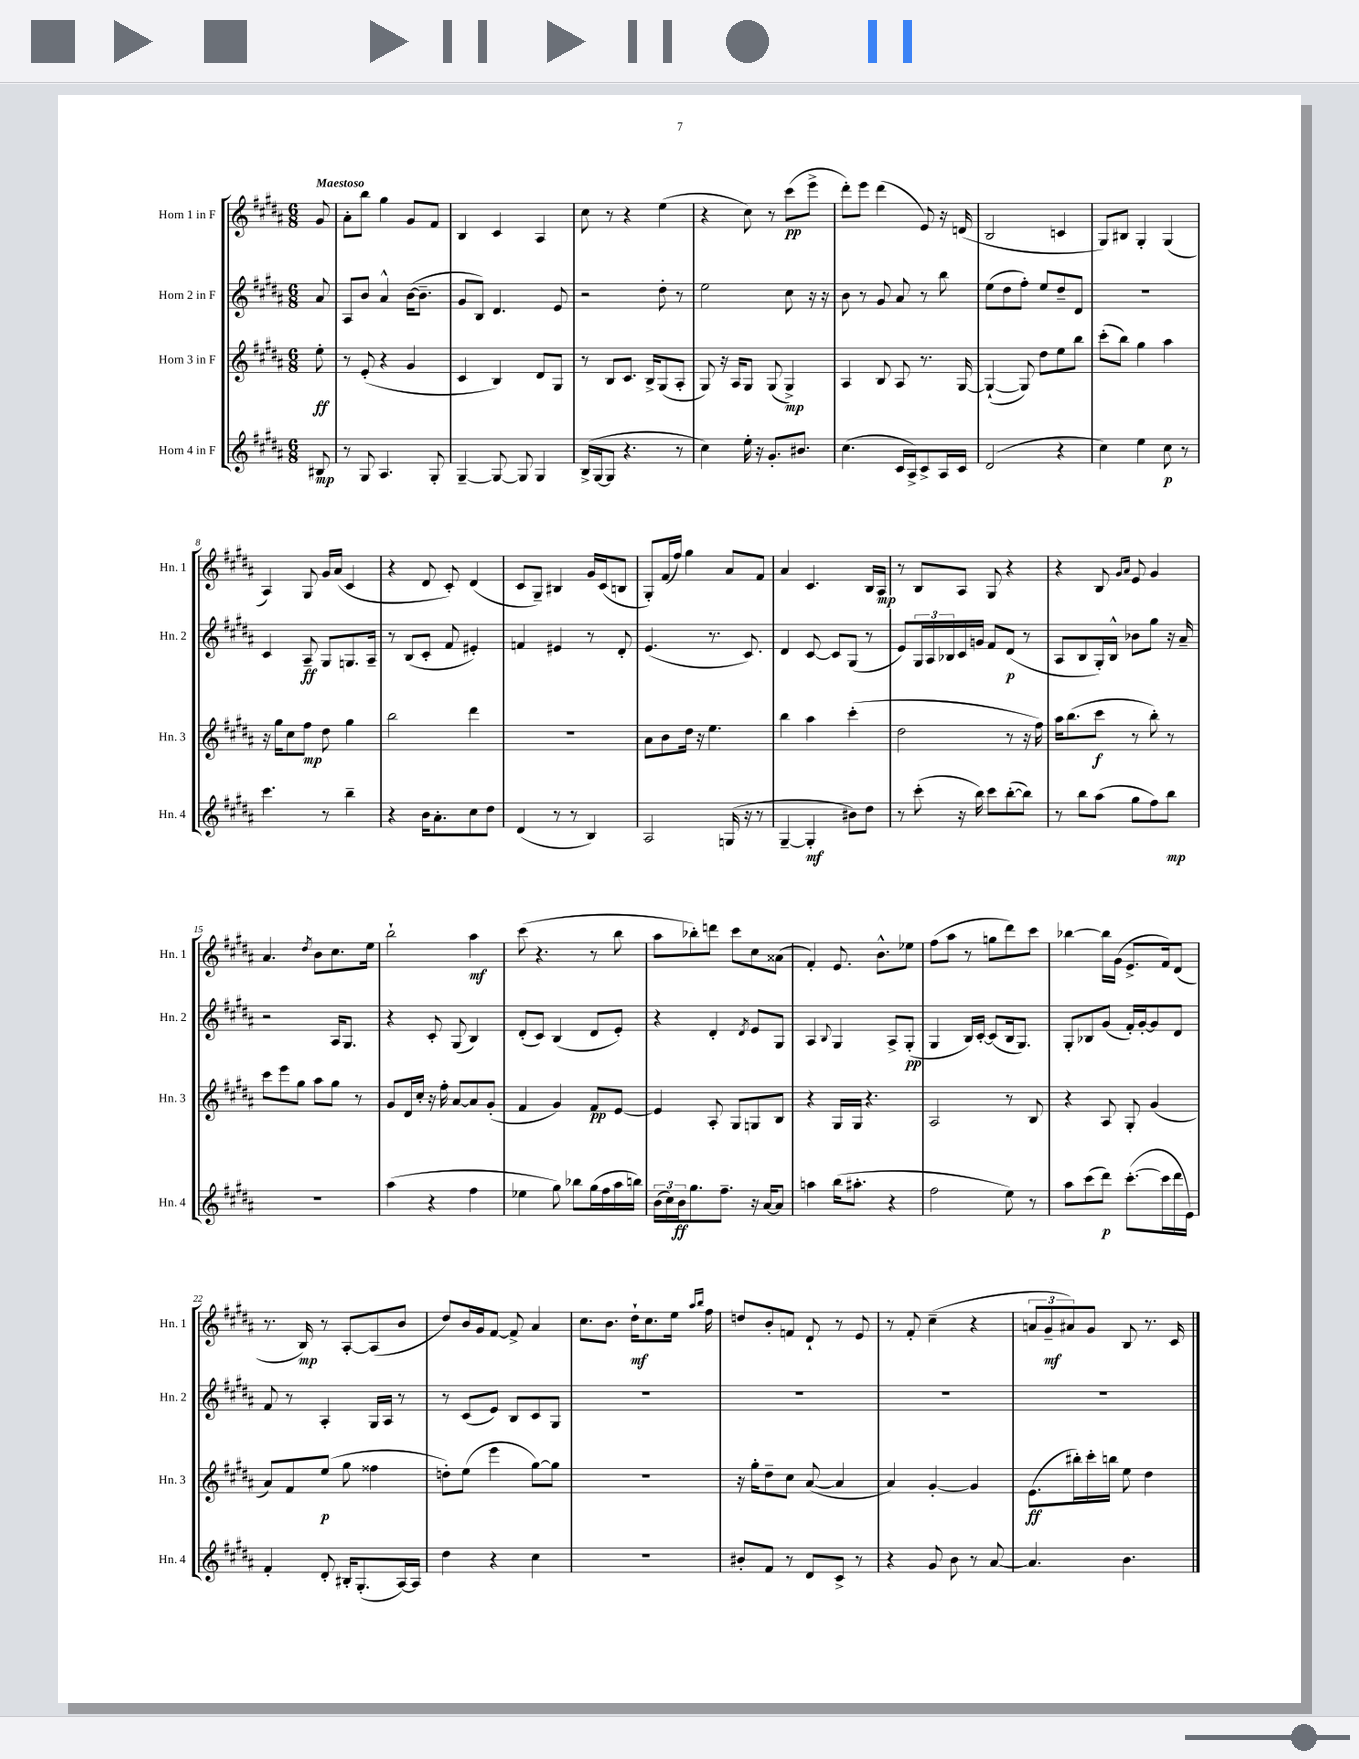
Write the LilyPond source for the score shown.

<<
\new StaffGroup <<
\new Staff = "s0" \with { instrumentName = "Horn 1 in F" shortInstrumentName = "Hn. 1" } {
    \clef treble \key b \major \numericTimeSignature \time 6/8 \partial 8 \tempo "Maestoso"
    gis'8 |
    ais'8-. b''8 gis''4 gis'8 fis'8 |
    b4 cis'4 ais4 |
    cis''8 r8 r4 e''4( |
    r4 cis''8) r8 cis'''8\pp( e'''8-> |
    dis'''8-.) e'''8 dis'''4( e'8) r16 d'16( |
    b2 c'4 |
    gis8) bis8 gis4-. gis4( |
    ais4) gis8 gis'16 ais'16( cis'4 |
    r4 dis'8 cis'8-.) dis'4( |
    cis'8 gis8--) bis4 gis'16 cis'16( b8 |
    gis8-.) fis'16( fis''16) gis''4 ais'8 fis'8 |
    ais'4 cis'4. b16 ais16\mp |
    r8 b8 ais8 gis8 r4 |
    r4 b8 \grace { gis'16 ais'16 } e'8 gis'4 |
    ais'4. \acciaccatura { dis''8 } b'8 cis''8. e''16 |
    b''2-! ais''4\mf |
    cis'''8( r4. r8 b''8 |
    ais''8 bes''8-.) d'''8 cis'''8 cis''8 aisis'8( |
    fis'4-.) e'8. b'8.-^ ees''8 |
    fis''8( ais''8 r8 g''8 dis'''8) cis'''8 |
    bes''4~ bes''16 gis'16( e'8.-> fis'16) dis'8( |
    r8. b16\mp) r8 ais8~-. ais8( b'8 |
    dis''8) b'16 gis'16 fis'8~ fis'8-> ais'4 |
    cis''8. b'8. dis''16-!\mf cis''8. e''16 \grace { ais''16 b''16 } fis''16 |
    d''8 b'8-. f'8 dis'8-! r8 e'8 |
    r8 fis'8-. cis''4--( r4 |
    \tuplet 3/2 { a'8 gis'8--\mf ais'8) } gis'8 b8 r8. cis'16 \bar "|." |
}
\new Staff = "s1" \with { instrumentName = "Horn 2 in F" shortInstrumentName = "Hn. 2" } {
    \clef treble \key b \major \numericTimeSignature \time 6/8 \partial 8
    ais'8 |
    ais8 b'8 ais'4-^ b'16~( b'8.-- |
    gis'8 b8) dis'4. e'8 |
    r2 dis''8-. r8 |
    e''2 cis''8 r16 r16 |
    b'8 r8 gis'8 ais'8 r8 b''8 |
    e''8( dis''8 fis''8-.) e''8 dis''8-- dis'8 |
    R2. |
    cis'4 ais8--\ff gis8 g8. ais16-- |
    r8 b8( cis'8-. fis'8 eis'4-.) |
    f'4 eis'4 r8 dis'8-. |
    e'4.( r8. cis'8.) |
    dis'4 cis'8~ cis'8 gis8( r8 |
    e'8) \tuplet 3/2 { gis16 ais16 bes16 } cis'16 g'16 fis'8 dis'8\p( r8 |
    ais8 b8 gis16-.) b16-^ bes'8 gis''8 r16 ais'16-- |
    r2 ais16 gis8. |
    r4 cis'8-. gis8( b4) |
    dis'8-.( cis'8) b4( dis'8 e'8-.) |
    r4 dis'4-. \acciaccatura { dis'8 } e'8 gis8 |
    ais4 \appoggiatura { b8 } gis4 ais8-> gis8-.\pp( |
    gis4 b16) cis'16~-. cis'8( b16 gis8.) |
    gis8-. bes8 gis'8( fis'16-.) gis'16~-. gis'8 dis'8 |
    fis'8 r8 ais4-. gis16 ais16 r8 |
    r8 cis'8( e'8) b8 cis'8 gis8 |
    R2. |
    R2. |
    R2. |
    R2. \bar "|." |
}
\new Staff = "s2" \with { instrumentName = "Horn 3 in F" shortInstrumentName = "Hn. 3" } {
    \clef treble \key b \major \numericTimeSignature \time 6/8 \partial 8
    e''8-.\ff |
    r8 e'8-.( r4 gis'4 |
    cis'4 b4) dis'8 gis8 |
    r8 b8 cis'8. b16-> gis8( ais8-. |
    gis8) r16 ais16 gis8 gis8( gis4->\mp) |
    ais4 b8 ais8 r8. gis16~ |
    gis4~-!( gis8) dis''8 e''8 b''8 |
    cis'''8-.( b''8) gis''4 ais''4 |
    r16 gis''16 cis''8 fis''8\mp dis''8 gis''4 |
    b''2 dis'''4 |
    R2. |
    ais'8 b'8 dis''16 r16 e''4. |
    b''4 ais''4 cis'''4-.( |
    dis''2 r8 r16 fis''16) |
    ais''16 b''8.( cis'''8\f r8 b''8-.) r8 |
    cis'''8 e'''8 gis''8 ais''8 gis''8 r8 |
    gis'8 dis'16 cis''16-. r16 fis''16-. ais'8~ ais'8 gis'8-.( |
    fis'4 gis'4) fis'8\pp e'8~ |
    e'4 ais8-. gis8 g8 b8 |
    r4 gis16 gis16 r4. |
    ais2 r8 b8 |
    r4 ais8 gis8-. gis'4( |
    ais'8) fis'8 e''8\p( gis''8 fisis''4 |
    d''8-.) e''8( e'''4 gis''8~) gis''8 |
    R2. |
    r16 gis''16-. dis''8-- cis''8 ais'8~( ais'4 |
    ais'4) gis'4~-. gis'4 |
    e'8.\ff( bis''16-.) cis'''16-. b''16 e''8 dis''4 \bar "|." |
}
\new Staff = "s3" \with { instrumentName = "Horn 4 in F" shortInstrumentName = "Hn. 4" } {
    \clef treble \key b \major \numericTimeSignature \time 6/8 \partial 8
    bis8\mp |
    r8 gis8 ais4. gis8-. |
    gis4~-- gis8~ gis8 gis4 |
    b16->( gis16~ gis8 r4. r8 |
    cis''4) e''16-. r16 gis'8.-. bis'8. |
    cis''4.( cis'16 ais16->) cis'8-> ais16 cis'16 |
    dis'2( r4 |
    cis''4) e''4 cis''8\p r8 |
    cis'''4. r8 b''4-- |
    r4 b'16 ais'8.-. cis''8 dis''8 |
    dis'4( r8 r8 b4) |
    ais2 g16( r16 r8 |
    gis4~-- gis4-.\mf bis'8) dis''8 |
    r8 cis'''8-.( r16 b''16) cis'''8 b''8~-.( b''8) |
    r8 b''8 ais''8( gis''8 fis''8) b''8\mp |
    R2. |
    ais''4( r4 fis''4 |
    ees''4 gis''8) bes''8 gis''16( fis''16 ais''16 b''16) |
    \tuplet 3/2 { b'16( cis''16) b'16\ff } gis''8. fis''8.-- r16 ais'16~ ais'8 |
    a''4 b''16( ais''8.-. r4 |
    fis''2 e''8) r8 |
    ais''8 cis'''8( dis'''8\p) cis'''8.~-.( cis'''16 dis'''16 e'16) |
    fis'4-. dis'8-. bis16-. gis8.-.( ais16~) ais16 |
    dis''4 r4 cis''4 |
    R2. |
    bis'8-. fis'8 r8 dis'8 cis'8-> r8 |
    r4 gis'8 b'8 r8 ais'8~ |
    ais'4. b'4. \bar "|." |
}
>>
>>
